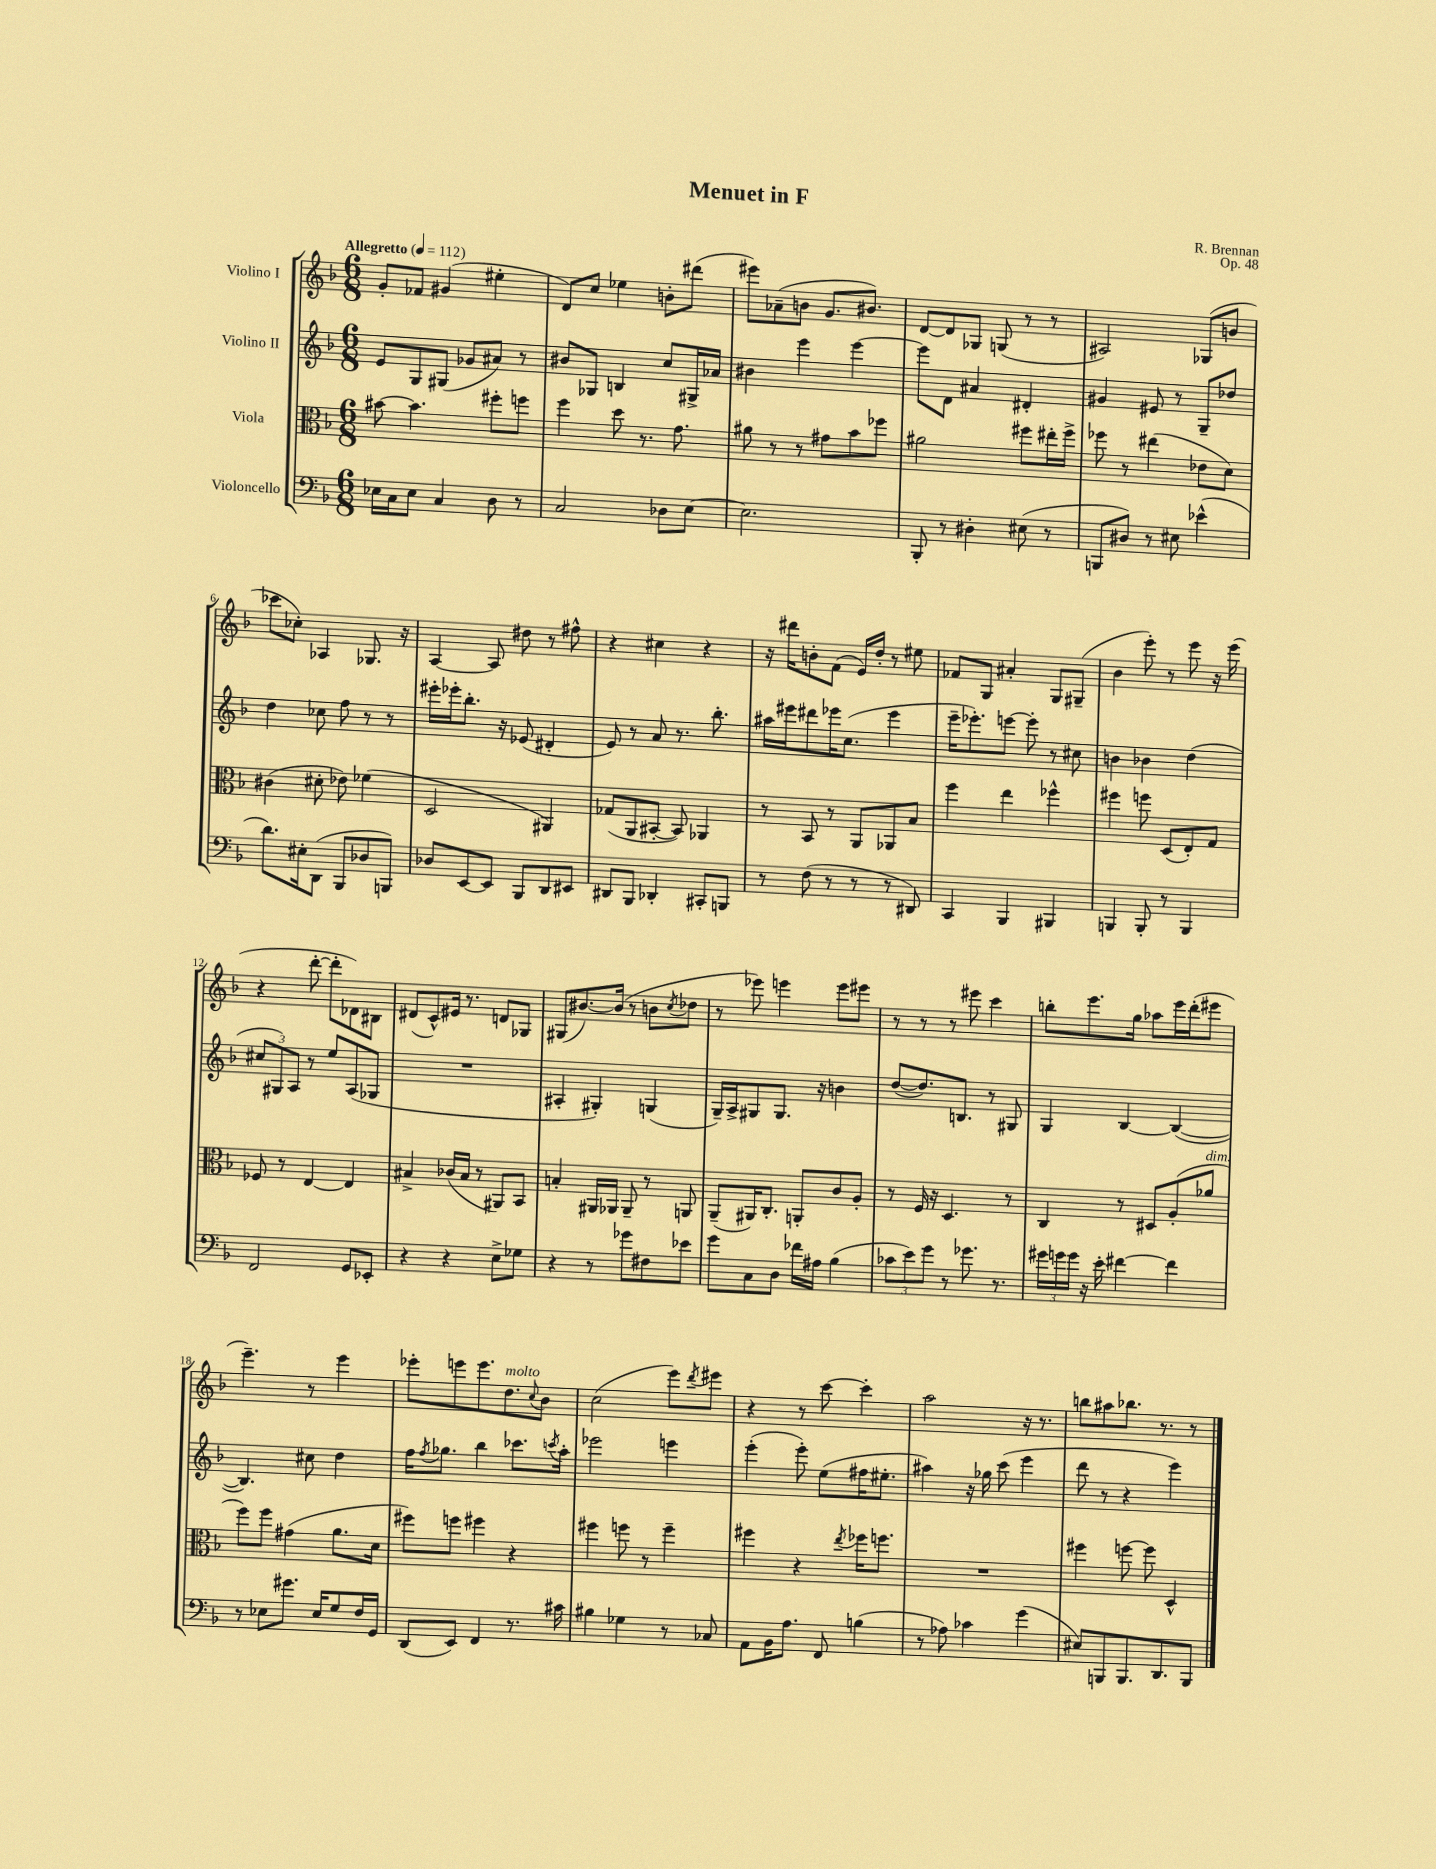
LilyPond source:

\header { title = "Menuet in F" composer = "R. Brennan" opus = "Op. 48" }
<<
\new StaffGroup <<
\new Staff = "s0" \with { instrumentName = "Violino I" } {
    \clef treble \key f \major \numericTimeSignature \time 6/8 \tempo "Allegretto" 4 = 112
    g'8-. fes'8 gis'4( eis''4-. |
    d'8) c''8 ees''4 b'8-. dis'''8( |
    eis'''8) aes'8--( b'8 g'8. bis'8.) |
    d'8~ d'8 ges8 g8( r8 r8 |
    ais2) ges8( b'8 |
    ces'''8 ces''8-.) aes4 ges8. r16 |
    a4~ a8 dis''8 r8 fis''8-^ |
    r4 cis''4 r4 |
    r16 dis'''16 b'8-. f'8( e'16) d''16-. r8 eis''8 |
    fes'8 g8 ais'4-. g8 gis8--( |
    bes'4 e'''8-.) r8 e'''8 r16 e'''16( |
    r4 d'''8~-. d'''8-. des'8) bis8 |
    dis'8( c'8-^) eis'16 r8. d'8 ges8 |
    gis8( bis'8.~) bis'16( r8 b'8 \acciaccatura { c''8 } des''8 |
    r8 ees'''8) e'''4 e'''8 eis'''8 |
    r8 r8 r8 eis'''8 c'''4 |
    b''8-. e'''8. g''16 aes''8 e'''16 d'''16-.( eis'''8 |
    e'''4.--) r8 e'''4 |
    ees'''8-. e'''8 e'''8. d''8.^\markup { \italic "molto" } \appoggiatura { c''8 } bes'8 |
    c''2( e'''8) \acciaccatura { d'''8 } eis'''8 |
    r4 r8 c'''8~ c'''4-. |
    a''2 r16 r8. |
    b''8 ais''8 bes''8. r8. r8 \bar "|." |
}
\new Staff = "s1" \with { instrumentName = "Violino II" } {
    \clef treble \key f \major \numericTimeSignature \time 6/8
    e'8 g8 gis8( ges'8 ais'8) r8 |
    bis'8 ges8 b4 c''8 gis16-> aes'16 |
    bis'4 e'''4 e'''4~ |
    e'''8 d'8 ais'4 dis'4-. |
    gis'4 eis'8 r8 g8-- des''8 |
    d''4 ces''8 f''8 r8 r8 |
    eis'''16-. ees'''16-. bes''8.-. r16 ees'8( dis'4-. |
    e'8) r8 a'8 r8. bes''8.-. |
    ais''16 eis'''16 dis'''8 ees'''16 c''8.( ees'''4 |
    e'''16-- ees'''8.-.) e'''8~ e'''8-. r8 cis''8 |
    b'4 bes'4 d''4( |
    \tuplet 3/2 { cis''8 gis8) a8 } r8 e''8 a8( ges8 |
    R2. |
    ais4-. gis4-.) g4( |
    g16--) a16-> gis8 gis8. r16 b'4 |
    d''8~( d''8.) b8. r8 gis8 |
    g4 bes4~ bes4~( |
    bes4.) cis''8 d''4 |
    f''16 \acciaccatura { f''8 } ges''8. bes''4 ces'''8. \acciaccatura { c'''8 } a''16-. |
    ees'''2 e'''4 |
    e'''4-.( e'''8-.) e''8( fis''16 eis''8.-. |
    ais''4) r16 ges''16 c'''8( e'''4 |
    d'''8 r8 r4 e'''4) \bar "|." |
}
\new Staff = "s2" \with { instrumentName = "Viola" } {
    \clef alto \key f \major \numericTimeSignature \time 6/8
    bis'8~ bis'4. fis''8-. f''8 |
    f''4 d''8 r8. g'8. |
    ais'8 r8 r8 gis'8 bes'8 fes''8 |
    ais'2 fis''8 eis''16-. fis''16-> |
    fes''8 r8 eis''4( ees'8 d'8) |
    cis'4( dis'8-. ees'8) fes'4( |
    d2 ais,4) |
    ges8( a,8 bis,8~-. bis,8) aes,4 |
    r8 bes,8 r8 a,8 aes,8 bes8 |
    f''4 e''4 fes''4-^ |
    fis''4 f''8 d8( e8-.) g8 |
    fes8 r8 e4~ e4 |
    bis4-> ces'16( bis16 r8 ais,8) bes,8 |
    b4-. ais,16 aes,16 aes,8-- r8 a,8 |
    a,8--( ais,16) c8.-. a,8-. c'8 a8-. |
    r8 f16 r16 d4. r8 |
    c4 r8 dis8 a8-.( aes'8^\markup { \italic "dim." } |
    f''8) f''8 gis'4( a'8. d'16 |
    fis''8) f''8 fis''4 r4 |
    fis''4 f''8 r8 f''4-- |
    fis''4 r4 \acciaccatura { e''8 } fes''16 f''8. |
    R2. |
    fis''4 f''8~ f''8 d4-^ \bar "|." |
}
\new Staff = "s3" \with { instrumentName = "Violoncello" } {
    \clef bass \key f \major \numericTimeSignature \time 6/8
    ees16 c16 ees8 c4 d8 r8 |
    c2 des8 e8~ |
    e2. |
    bes,,8-. r8 dis4-. eis8( r8 |
    b,,8 dis8) r8 eis8 ees'4-^( |
    d'8.) eis16-. d,8( bes,,8 des8 b,,8) |
    des8 e,8~ e,8 bes,,8 d,8 eis,8 |
    dis,8 bes,,8 des,4-. cis,8-. b,,8 |
    r8 f8( r8 r8 r8 dis,8) |
    c,4 bes,,4 bis,,4 |
    b,,4 b,,8-. r8 b,,4 |
    f,2 g,8 ees,8-. |
    r4 r4 e8-> ges8 |
    r4 r8 ges'8 fis8 ees'8 |
    g'8 c8 d8 fes'16 ais16 bes4( |
    \tuplet 3/2 { ces'8 e'8) g'8 } r8 ges'8. r8. |
    \tuplet 3/2 { gis'16 g'16 g'16 } r16 e'16-. fis'4~ fis'4 |
    r8 ees8 gis'8. ees16 g8 f16 g,16 |
    d,8( e,8) f,4 r8. cis'16 |
    bis4 ges4 r8 ces8 |
    a,8 bes,16 a8. f,8 b4( |
    r8 aes8) ces'4 g'4( |
    eis8) b,,8 b,,8. d,8. b,,8 \bar "|." |
}
>>
>>
